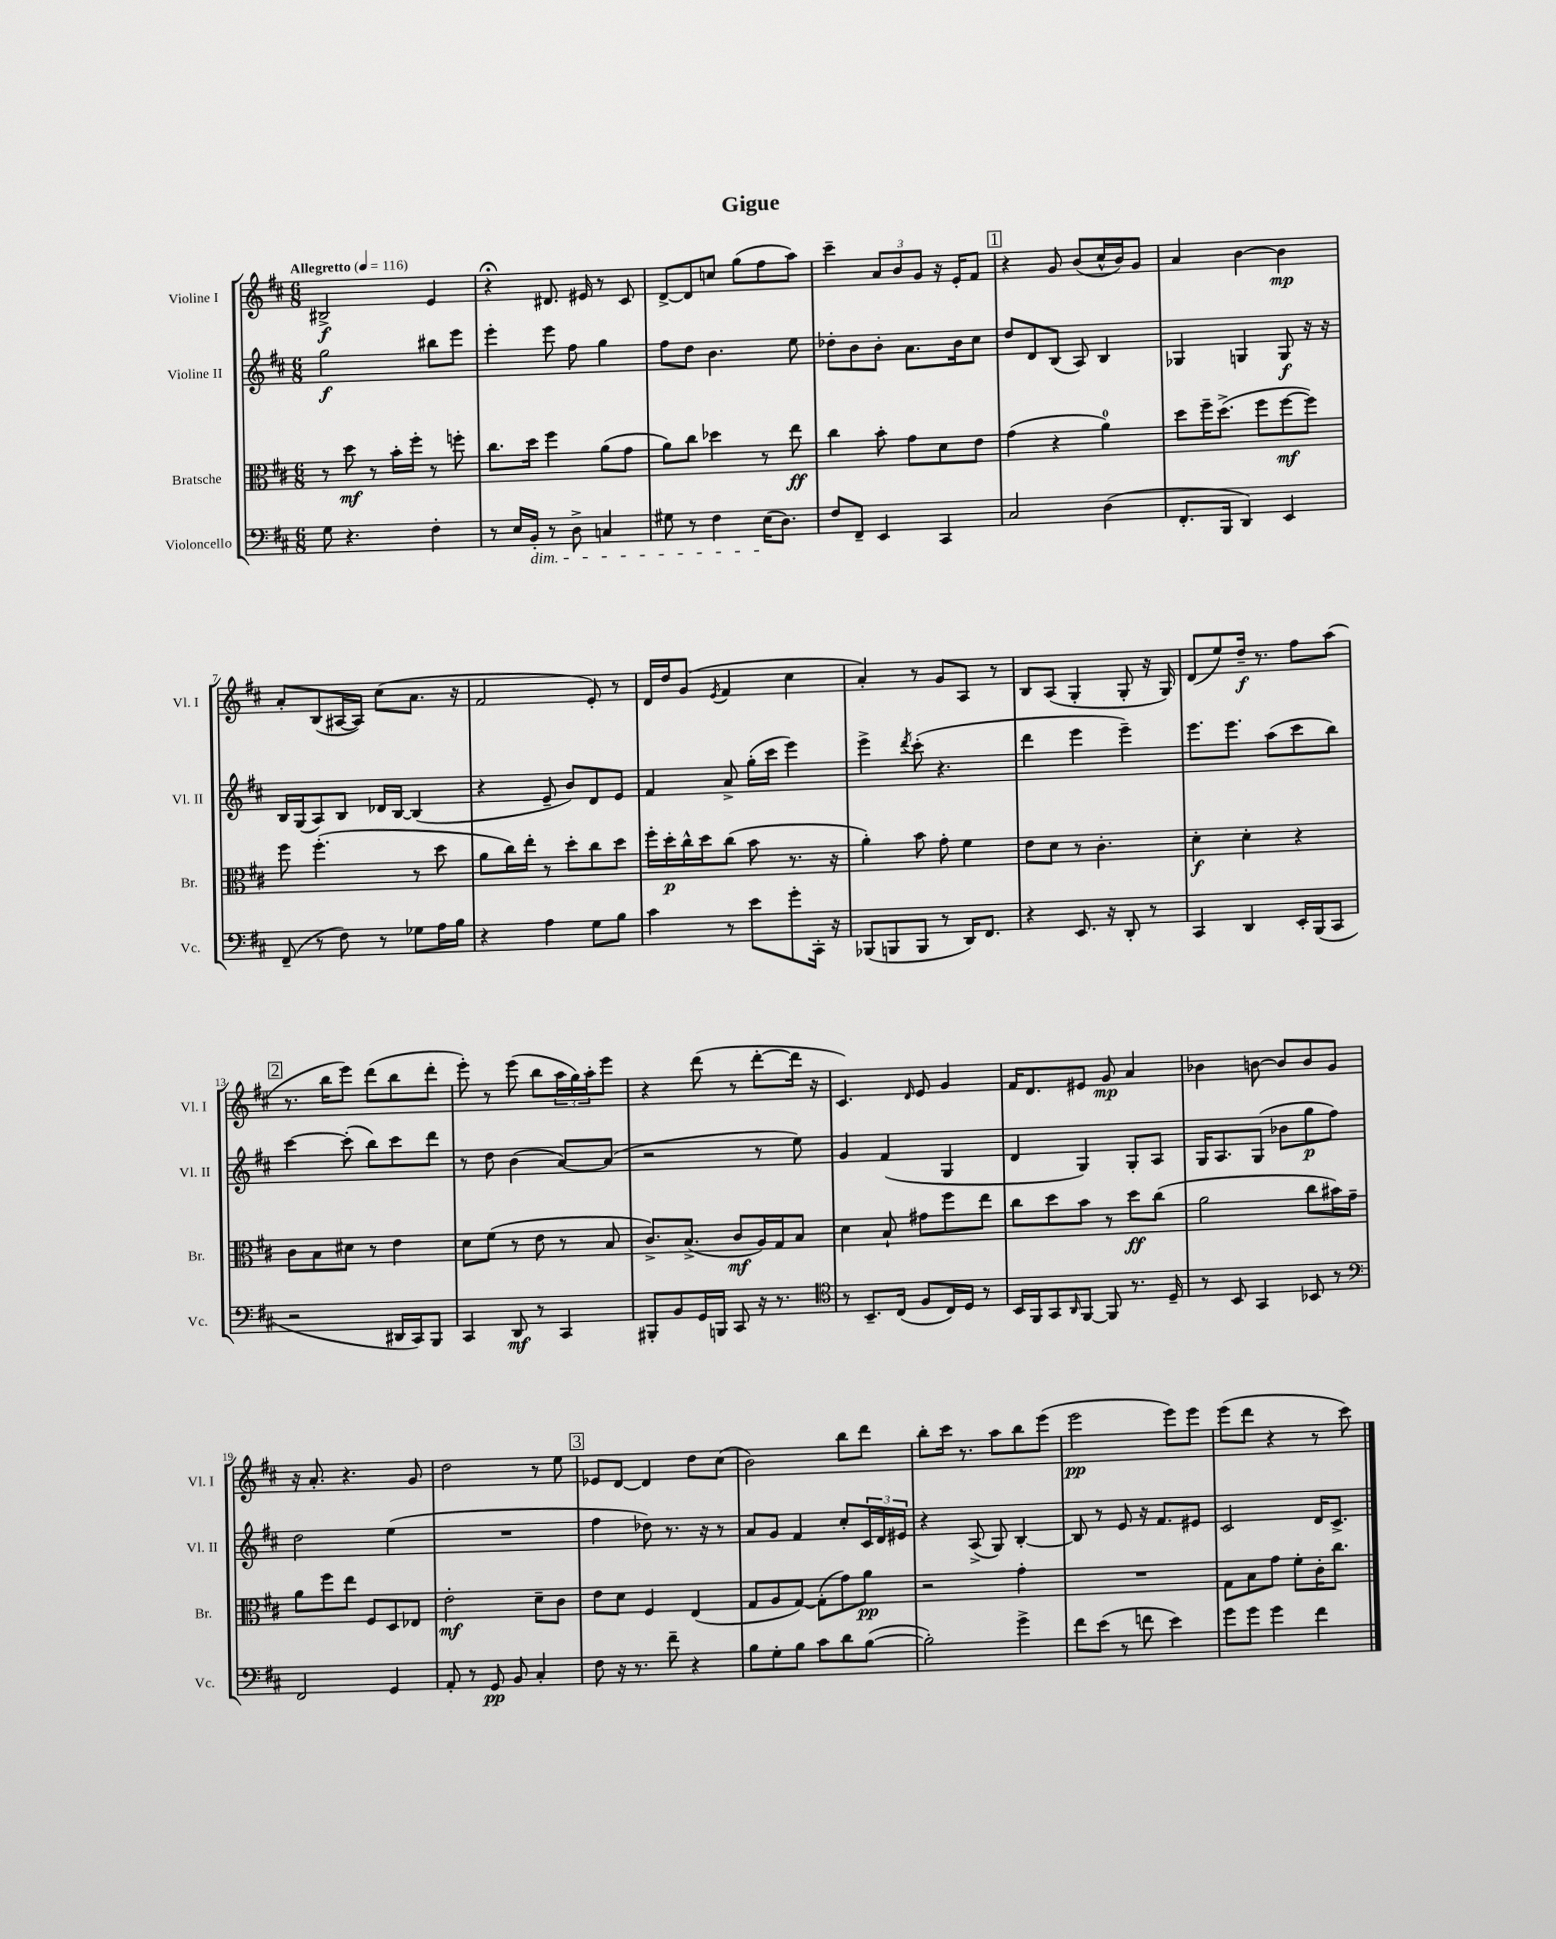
\header { title = "Gigue" }
<<
\new StaffGroup <<
\new Staff = "s0" \with { instrumentName = "Violine I" shortInstrumentName = "Vl. I" } {
    \clef treble \key d \major \numericTimeSignature \time 6/8 \tempo "Allegretto" 4 = 116
    bis2->\f e'4 |
    r4\fermata dis'8. eis'16 r8 cis'8 |
    d'8~-> d'8 c''8 g''8( fis''8 a''8) |
    cis'''4-- \tuplet 3/2 { a'8 b'8 g'8 } r16 e'16-. fis'8 |
    \mark \markup { \box "1" } r4 g'8 b'8( cis''16-^ b'16) g'8 |
    a'4 b'4~ b'4\mp |
    a'8-. b8( ais16~ ais16) cis''8( a'8. r16 |
    fis'2 e'8-.) r8 |
    d'16 d''16 g'8( \acciaccatura { e'8 } fis'4 cis''4 |
    a'4-.) r8 g'8 a8 r8 |
    b8 a8( g4-. g8-. r16 g16) |
    d'8( e''8) d''16--\f r8. fis''8 a''8( |
    \mark \markup { \box "2" } r8. b''16 e'''8) d'''8( b''8 d'''8-. |
    e'''8-.) r8 e'''8( b''8 \tuplet 3/2 { a''16 g''16) a''16-. } e'''8 |
    r4 d'''8( r8 d'''8~-. d'''16 r16 |
    cis'4.) \grace { d'16 } e'8 g'4 |
    fis'16 d'8. eis'8 g'8\mp a'4 |
    bes'4 b'8~ b'8 b'8 g'8 |
    r16 a'8.-. r4. g'8 |
    d''2 r8 e''8 |
    \mark \markup { \box "3" } ees'8 d'8~ d'4 d''8 cis''8( |
    b'2) b''8 d'''8 |
    b''8-. cis'''16 r8. a''8 b''8 e'''8( |
    e'''2\pp e'''8) e'''8 |
    e'''8( d'''8 r4 r8 cis'''8) \bar "|." |
}
\new Staff = "s1" \with { instrumentName = "Violine II" shortInstrumentName = "Vl. II" } {
    \clef treble \key d \major \numericTimeSignature \time 6/8
    g''2\f bis''8 e'''8 |
    e'''4-. e'''8 fis''8 g''4 |
    fis''8 d''8 b'4. e''8 |
    des''8-. b'8 b'8-. a'8. b'16 cis''8 |
    \mark \markup { \box "1" } d''8 d'8 b8( a8) b4 |
    ges4 g4 g8\f r16 r16 |
    b16 g16( a8) b8 des'16 b16~ b4( |
    r4 e'8-- b'8) d'8 e'8 |
    fis'4 a'8-> g''16-.( cis'''16 e'''4) |
    e'''4-> \acciaccatura { d'''8 } cis'''8-.( r4. |
    d'''4 e'''4 e'''4--) |
    e'''8. e'''8. a''8( cis'''8 b''8) |
    \mark \markup { \box "2" } cis'''4~ cis'''8-.( b''8) cis'''8 d'''8 |
    r8 d''8 b'4( a'8~) a'8( |
    r2 r8 e''8) |
    g'4 fis'4( g4 |
    d'4 g4) g8-. a8 |
    g16 a8. g8( bes'8 g''8\p fis''8) |
    d''2 e''4( |
    R2. |
    \mark \markup { \box "3" } fis''4 des''8) r8. r16 r8 |
    a'8 g'8 fis'4 cis''8-. \tuplet 3/2 { cis'16 d'16 eis'16 } |
    r4 a8->( g8) b4~-. |
    b8 r8 e'8 r16 fis'8. eis'8 |
    cis'2 d'16 cis'8.-> \bar "|." |
}
\new Staff = "s2" \with { instrumentName = "Bratsche" shortInstrumentName = "Br." } {
    \clef alto \key d \major \numericTimeSignature \time 6/8
    r8 d''8\mf r8 b'16-. fis''16-. r8 f''8-. |
    cis''8. d''16 fis''4 a'8( g'8 |
    a'8) cis''8 des''4 r8 e''8\ff |
    cis''4 b'8-. g'8 d'8 e'8 |
    \mark \markup { \box "1" } g'4( r4 a'4-0) |
    d''8 fis''16-- d''8.->( fis''8 fis''8~\mf fis''8) |
    fis''8 fis''4.-.( r8 d''8 |
    a'8 cis''16) e''16-. r8 d''8-. cis''8 d''8 |
    fis''16-. d''16-.\p cis''16-^ d''16 cis''8( b'8 r8. r16 |
    a'4-.) b'8 g'8-. fis'4 |
    e'8 d'8 r8 cis'4.-. |
    d'4-.\f d'4-. r4 |
    \mark \markup { \box "2" } cis'8 b8 dis'8 r8 e'4 |
    d'8 fis'8( r8 e'8 r8 b8 |
    cis'8.->) b8.->( cis'8\mf a16) g16 b8 |
    d'4 b8-! gis'8 fis''8 e''8 |
    cis''8 d''8 b'8 r8 d''8\ff cis''8( |
    a'2 cis''8 bis'16) g'16-- |
    a'8 fis''8 e''8 fis8 d8 ees8 |
    e'2-.\mf d'8-- cis'8 |
    \mark \markup { \box "3" } e'8 d'8 fis4 e4( |
    g8 a8 g8~) g8-.( g'8) a'8\pp |
    r2 g'4-. |
    R2. |
    g8 b8 g'8 fis'8-. cis'16-. cis''8. \bar "|." |
}
\new Staff = "s3" \with { instrumentName = "Violoncello" shortInstrumentName = "Vc." } {
    \clef bass \key d \major \numericTimeSignature \time 6/8
    g8 r4. fis4-. |
    r8 e16 b,16-.\dim r8 d8-> c4 |
    gis8 r8 fis4 e16\!( d8.) |
    fis8 fis,8-- e,4 cis,4 |
    \mark \markup { \box "1" } cis2 d4( |
    fis,8.-. b,,16 d,4) e,4 |
    fis,8--( r8 fis8) r8 ges8 a16 b16 |
    r4 a4 g8 b8 |
    cis'4 r8 e'8 g'8-. cis,16-. r16 |
    bes,,8( b,,8 b,,8 r8 d,16) fis,8. |
    r4 e,8. r16 d,8-. r8 |
    cis,4 d,4 e,16-. b,,16( cis,8 |
    \mark \markup { \box "2" } r2 dis,16 cis,16) b,,8 |
    cis,4 d,8\mf r8 cis,4 |
    bis,,8-. b,8 g,16 b,,16 cis,8 r16 r8. |
    \clef tenor r8 b,8.-- cis16( fis8 cis16) d16 r8 |
    b,16 fis,16 g,8 \grace { a,16 } fis,8~ fis,8 r8. d16-- |
    r8 b,8 g,4 bes,8 r8 |
    \clef bass fis,2 g,4 |
    a,8-. r8 g,8\pp b,8 cis4-. |
    \mark \markup { \box "3" } fis8 r16 r8. fis'8-- r4 |
    b8 g8-. b8 cis'8 d'8 b8~( |
    b2-.) g'4-> |
    fis'8 e'8( r8 f'8 e'4) |
    g'8 g'8 g'4 fis'4 \bar "|." |
}
>>
>>
